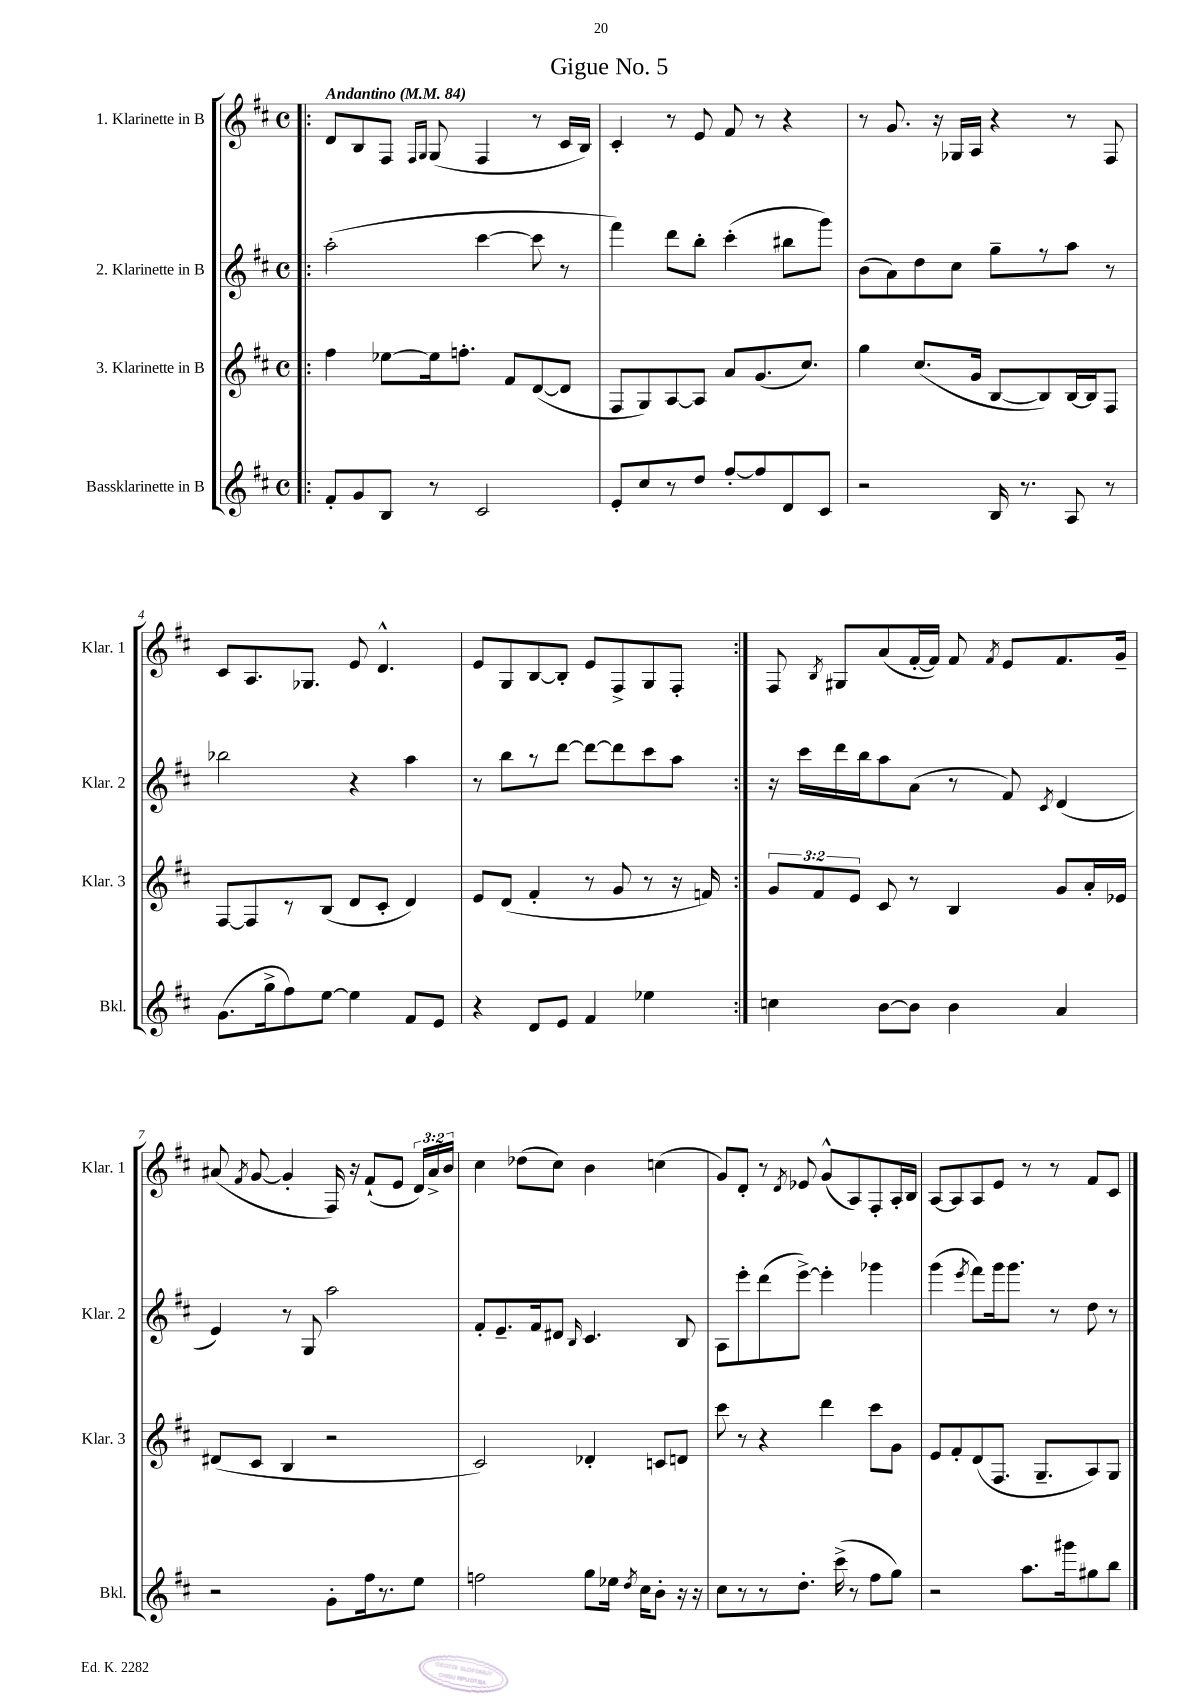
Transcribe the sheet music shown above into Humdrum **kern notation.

**kern	**kern	**kern	**kern
*staff4	*staff3	*staff2	*staff1
*clefG2	*clefG2	*clefG2	*clefG2
*k[f#c#]	*k[f#c#]	*k[f#c#]	*k[f#c#]
*M4/4	*M4/4	*M4/4	*M4/4
*met(c)	*met(c)	*met(c)	*met(c)
*MM84	*MM84	*MM84	*MM84
=!|:	=!|:	=!|:	=!|:
8f#'	4ff#	(2aa'	8d
8g	.	.	8B
8B	[8ee-	.	8F#
.	.	.	16qqF#
.	.	.	16qqG
8r	16ee-]	.	(8G
.	8.ff'	.	.
2c#	.	[4ccc#	4F#
.	8f#	.	.
.	([8d	8ccc#]	8r
.	8d]	8r	16c#
.	.	.	16B)
=	=	=	=
8e'	8F#	4fff#)	4c#'
8cc#	8G)	.	.
8r	[8A	8ddd	8r
8dd	8A]	8bb'	8e
[8ff#'	8a	(4ccc#'	8f#
8ff#]	(8.g	.	8r
8d	.	8bb#	4r
.	8.cc#)	.	.
8c#	.	8ggg)	.
=	=	=	=
2r	4gg	(8b	8r
.	.	8a)	8.g
.	(8.cc#	8dd	.
.	.	.	16r
.	.	8cc#	16G-
.	16g	.	16A
16B	[8B	8gg~	4r
8.r	.	.	.
.	8B])	8r	.
8A	[16B	8aa	8r
.	16B]	.	.
8r	8F#	8r	8F#
=	=	=	=
(8.g	[8F#	2bb-	8c#
.	8F#]	.	8.A
16gg^	.	.	.
8ff#)	8r	.	.
.	.	.	8.G-
[8ee	(8B	.	.
4ee]	8d	4r	8e
.	8c#'	.	4.d^^
8f#	4d)	4aa	.
8e	.	.	.
=	=	=	=
4r	8e	8r	8e
.	(8d	8bb	8G
8d	4f#'	8r	[8B
8e	.	[8ddd	8B']
4f#	8r	8ddd_	8e
.	8g	8ddd]	8F#^
4ee-	8r	8ccc#	8G
.	16r	8aa	8F#'
.	16f)	.	.
=:|!	=:|!	=:|!	=:|!
4cc	12g	16r	8F#
.	.	16ccc#	.
.	12f#	.	.
.	.	.	8qB
.	.	16ddd	8G#
.	12e	.	.
.	.	16bb	.
[8b	8c#	8aa	(8a
8b]	8r	(8a	[16f#'
.	.	.	16f#])
4b	4B	8r	8f#
.	.	.	8qf#
.	.	8f#)	8e
.	.	8qc#	.
4a	8g	(4d	8.f#
.	16a'	.	.
.	16e-	.	16g~
=	=	=	=
2r	(8d#	4e)	(8a#
.	.	.	8qf#
.	8c#	.	[8g
.	4B	8r	4g']
.	.	8G	.
8g'	2r	2aa	16F#)
.	.	.	16r
16ff#	.	.	(8f#`
8.r	.	.	.
.	.	.	8e
8ee	.	.	24d)
.	.	.	24a#^
.	.	.	24b
=	=	=	=
2ff	2c#)	8f#'	4cc#
.	.	8.e~	.
.	.	.	(8dd-
.	.	16f#	.
.	.	8d#	8cc#)
.	.	16qqB	.
8gg	4d-'	4.c#	4b
16ee-	.	.	.
8qdd	.	.	.
16cc#	.	.	.
8b'	8c	.	(4cc
16r	8d	8B	.
16r	.	.	.
=	=	=	=
8cc#	8ccc#	8A	8g)
8r	8r	8eee'	8d'
8r	4r	(8ddd	8r
.	.	.	8qd
8.dd'	.	[8eee^)	8e-
.	4ddd	4eee']	(8g^^
(16ccc#^	.	.	.
8r	.	.	8A)
8ff#	8ccc#	4ggg-	8F#'
8gg)	8g	.	16A'
.	.	.	16B
=	=	=	=
2r	8e	(4ggg	[8A
.	8f#'	.	8A]
.	.	8qeee	.
.	(8d	8fff#)	8A
.	8.F#	16ggg	8e
.	.	8.ggg	.
8.aa	.	.	8r
.	8.G~	.	.
.	.	8r	8r
16ggg#	.	.	.
8gg#	8A)	8dd	8f#
8bb	8G	8r	8c#
==	==	==	==
*-	*-	*-	*-
